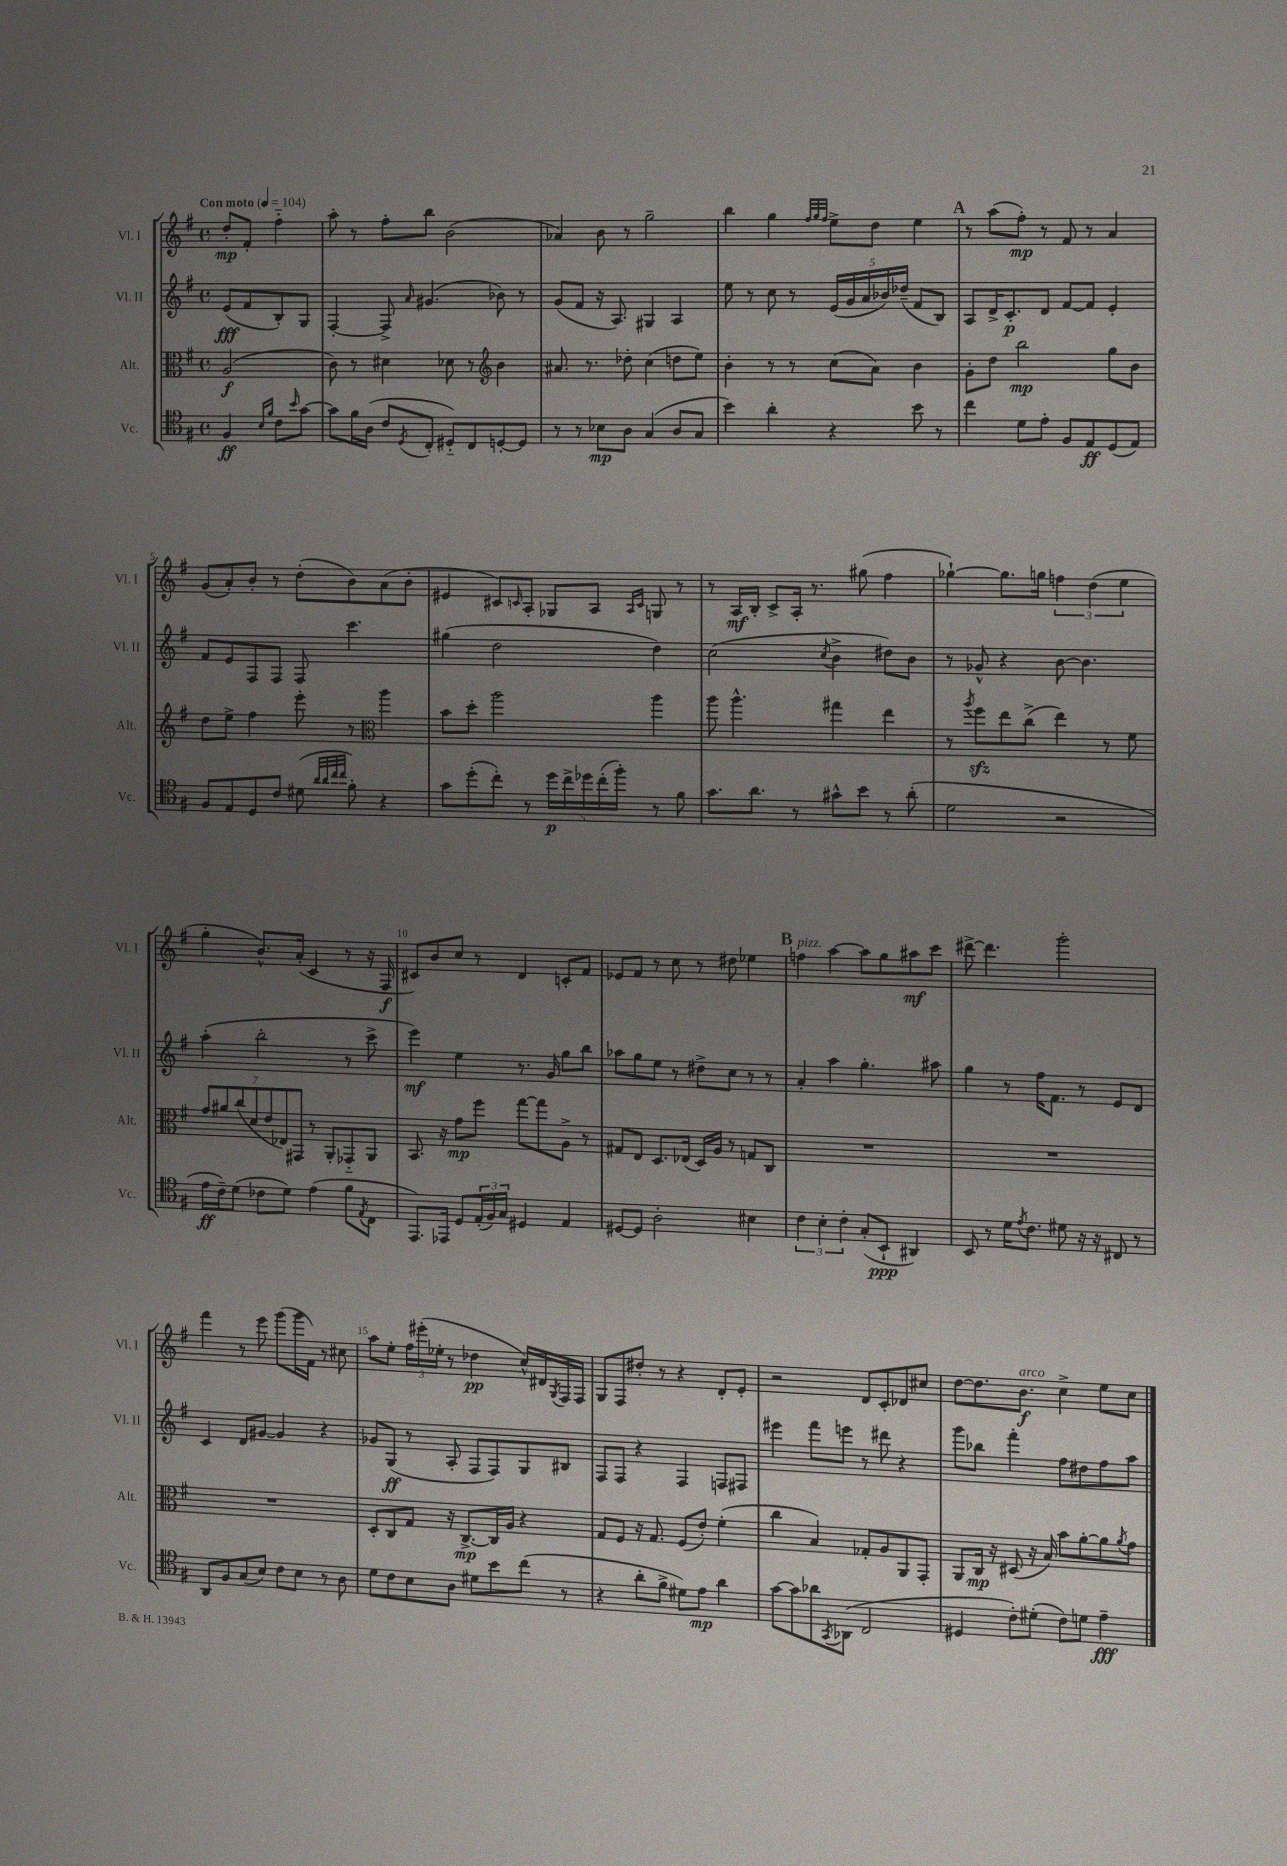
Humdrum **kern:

**kern	**kern	**kern	**kern
*staff4	*staff3	*staff2	*staff1
*clefC4	*clefC3	*clefG2	*clefG2
*k[f#]	*k[f#]	*k[f#]	*k[f#]
*M4/4	*M4/4	*M4/4	*M4/4
*met(c)	*met(c)	*met(c)	*met(c)
*MM104	*MM104	*MM104	*MM104
4F#	(2A	(8e	8dd'
.	.	8f#	8f#'
16qqB	.	.	.
16qqf#	.	.	.
8c	.	8B')	4ff#'~
16qqb	.	.	.
[8g	.	8G	.
=	=	=	=
8g]	8c)	[4F#'	8aa'
16f#	8r	.	8r
(16A	.	.	.
8c	4d#	8F#^]	8ff#'
8qD	.	16qqa	.
8C'	.	(4.g#	8bb
8D#'~)	8d-	.	(2b
8C	8r	.	.
*	*clefG2	*	*
[8D'	4b	8b-)	.
8D]	.	8r	.
=	=	=	=
8r	8.a#	(8g	4a-)
8r	.	8f#	.
.	8.r	.	.
8B-	.	16r	8b
.	.	8.A)	.
8A	8dd-'	.	8r
(4G	(4cc	4G#	2gg~
8A	8dd	4A	.
8G	8ee)	.	.
=	=	=	=
4b)	4b'	8ee	4bb
.	.	8r	.
4a'	8r	8cc	4gg
.	8r	8r	.
.	.	.	32qqff#
.	.	.	32qqgg
.	.	.	32qqff#
4r	(8cc	(20e	8ee^
.	.	20g	.
.	.	20a	.
.	8a)	.	8dd
.	.	20b-)	.
.	.	(20dd-~	.
8b	4b	8f#	4ee
8r	.	8B)	.
=	=	=	=
4cc	8g'	8A	8r
.	8dd	16d^	(8aa
.	.	8.c'	.
8d	2bb	.	8ff#')
8e'	.	8d	8r
8F#	.	[8f#	8f#
8E	.	8f#]	8r
(8D	8gg	4e'	4a
8E)	8b	.	.
=	=	=	=
8F#	8dd	8f#	(8g
8E	8ee^	8e	8a')
8D	4ff#	8F#	8b'
8c	.	8F#	8r
(8d#	8eee'	8F#	(8dd'
32qqa	.	.	.
32qqa	.	.	.
32qqcc	.	.	.
32qqcc	.	.	.
8f#')	8r	4.ccc	8b)
*	*clefC3	*	*
4r	4aa	.	(8a
.	.	.	8b'
=	=	=	=
8g	8b	(4gg#	4e#
(8dd'	8dd'	.	.
8cc')	2aa	2dd	8c#)
.	.	.	16qqc
8r	.	.	8A'
20dd	.	.	8G-
20cc^	.	.	.
20dd-	.	.	.
.	.	.	8A
(20cc'	.	.	.
20ff#')	.	.	.
.	.	.	16qqA
.	.	.	16qqc
8r	4aa	4dd)	8G
8f#	.	.	8r
=	=	=	=
8.g	8aa	(2cc	8r
.	4.aa^^	.	16A
8.a	.	.	16B'
.	.	.	8c^
8r	.	.	16A'
.	.	.	8.r
.	.	8qcc	.
8g#^^	4gg#	4b^	.
8b	.	.	(8gg#
8r	4ee	8dd#)	4ff#
(8a'	.	8b	.
=	=	=	=
2d	8r	8r	[4gg-`)
.	8qaa	.	.
.	8ff#	8g-^^	.
.	8ee	4r	8.gg-]
.	(8cc^	.	.
.	.	.	16gg
2r	4ee)	[8b	6ff
.	.	4.b]	.
.	.	.	(6dd
.	8r	.	.
.	.	.	6ee
.	8f#	.	.
=	=	=	=
16e	14g	(4aa'	4gg'
16c~)	.	.	.
.	14a#	.	.
(8d	.	.	.
.	(14cc	.	.
.	14d	.	.
8c-	.	2bb'	8.b^^)
.	14e	.	.
.	14E-)	.	.
8d)	.	.	.
.	14GG#	.	.
.	.	.	(16a'
(4e	8r	.	4c
.	8AA'	.	.
8f#	8GG-'~	8r	8r
8qE	.	.	.
8C	8AA	8ccc^	16r
.	.	.	16F#
=	=	=	=
8.EE)	8.BB	4eee)	8c#)
.	.	.	8b
16EE-	16r	.	.
8D	8g	4ee	8cc
(24E'	8ff#	.	8r
24F#)	.	.	.
24G	.	.	.
4D#	[8gg	8.r	4d
.	8gg]	.	.
.	.	16g	.
4E	8A^	8gg	8c'
.	8r	8bb	8f#
=	=	=	=
[8D#	8G#	8aa-	8e-
8D#]	8E	8gg	8f#
2A'	8.D	8ee	8r
.	.	8r	8cc
.	(16E-	.	.
.	16D)	8dd#^	8r
.	16A	.	.
.	8r	8cc	8dd#
4B#	8G	8r	4ee-
.	8C	8r	.
=	=	=	=
6c	1r	4a'	4ff
6B'	.	.	.
.	.	4aa	[4aa
6c'	.	.	.
(8G'	.	4.gg'	8aa]
8BB`	.	.	8gg
4AA#)	.	.	8aa#
.	.	8aa#	8ccc
=	=	=	=
8BB	1r	4gg	[8ddd#^
8r	.	.	4.ddd#]
16d	.	8r	.
8qe	.	.	.
8.c	.	.	.
.	.	16ff#	.
.	.	8.f#	.
8d#	.	.	2ggg'
16r	.	8r	.
16r	.	.	.
8C#	.	8e	.
8r	.	8d	.
=	=	=	=
8AA	1r	4c	4fff#
8F#	.	.	.
(8G	.	8d	8r
8B)	.	[8g#	8eee
8c	.	4g#]	(8ggg
8B	.	.	16ggg
.	.	.	16f#)
8r	.	4r	8r
8A	.	.	8cc#
=	=	=	=
8d	8D'	8g-	8aa
8c	8C	(8G	8ee'
8B	8G	8r	24ff#
.	.	.	(24eee#'
.	.	.	24ee-'
8A	16r	8A'	8r
.	[8.C^	.	.
8d#	.	8F#	4dd-
8b	16C]	8F#)	.
.	16A	.	.
(8cc	4r	8G	16cc^^)
.	.	.	16d#
.	.	.	8qG
8r	.	8B#	16F#
.	.	.	16F#
=	=	=	=
4r	8G	8F#	8G
.	8F#	8F#	8F#
8a'	16r	4r	8dd#'
.	8.G	.	.
8f#^	.	.	8r
8d#)	(8F#	4F#	4r
8e	8e')	.	.
4a	(4f#'	8F	8d'
.	.	8F#	8e'
=	=	=	=
[8g	4cc	4eee#	2r
8g]	.	.	.
8a-	4B)	8fff#	.
8qGG	.	.	.
(8AA-	.	8eee	.
2C	8G-'	8r	8d
.	8A	8ddd#	8c'
.	8AA	4r	8d-
.	8GG'	.	8cc#
=	=	=	=
4D#	8AA	8ggg	[8dd
.	16C	8bb-	8.dd]
.	16r	.	.
8c')	(8D#	4fff#'	.
.	.	.	8.b
(8d#'	16r	.	.
.	16B)	.	.
8c)	8b	8ff#	4cc^
8d	[8a'	8dd#	.
4e~	8a]	8ff#	8ee
.	8qa	.	.
.	8g	8aa	8cc
==	==	==	==
*-	*-	*-	*-
